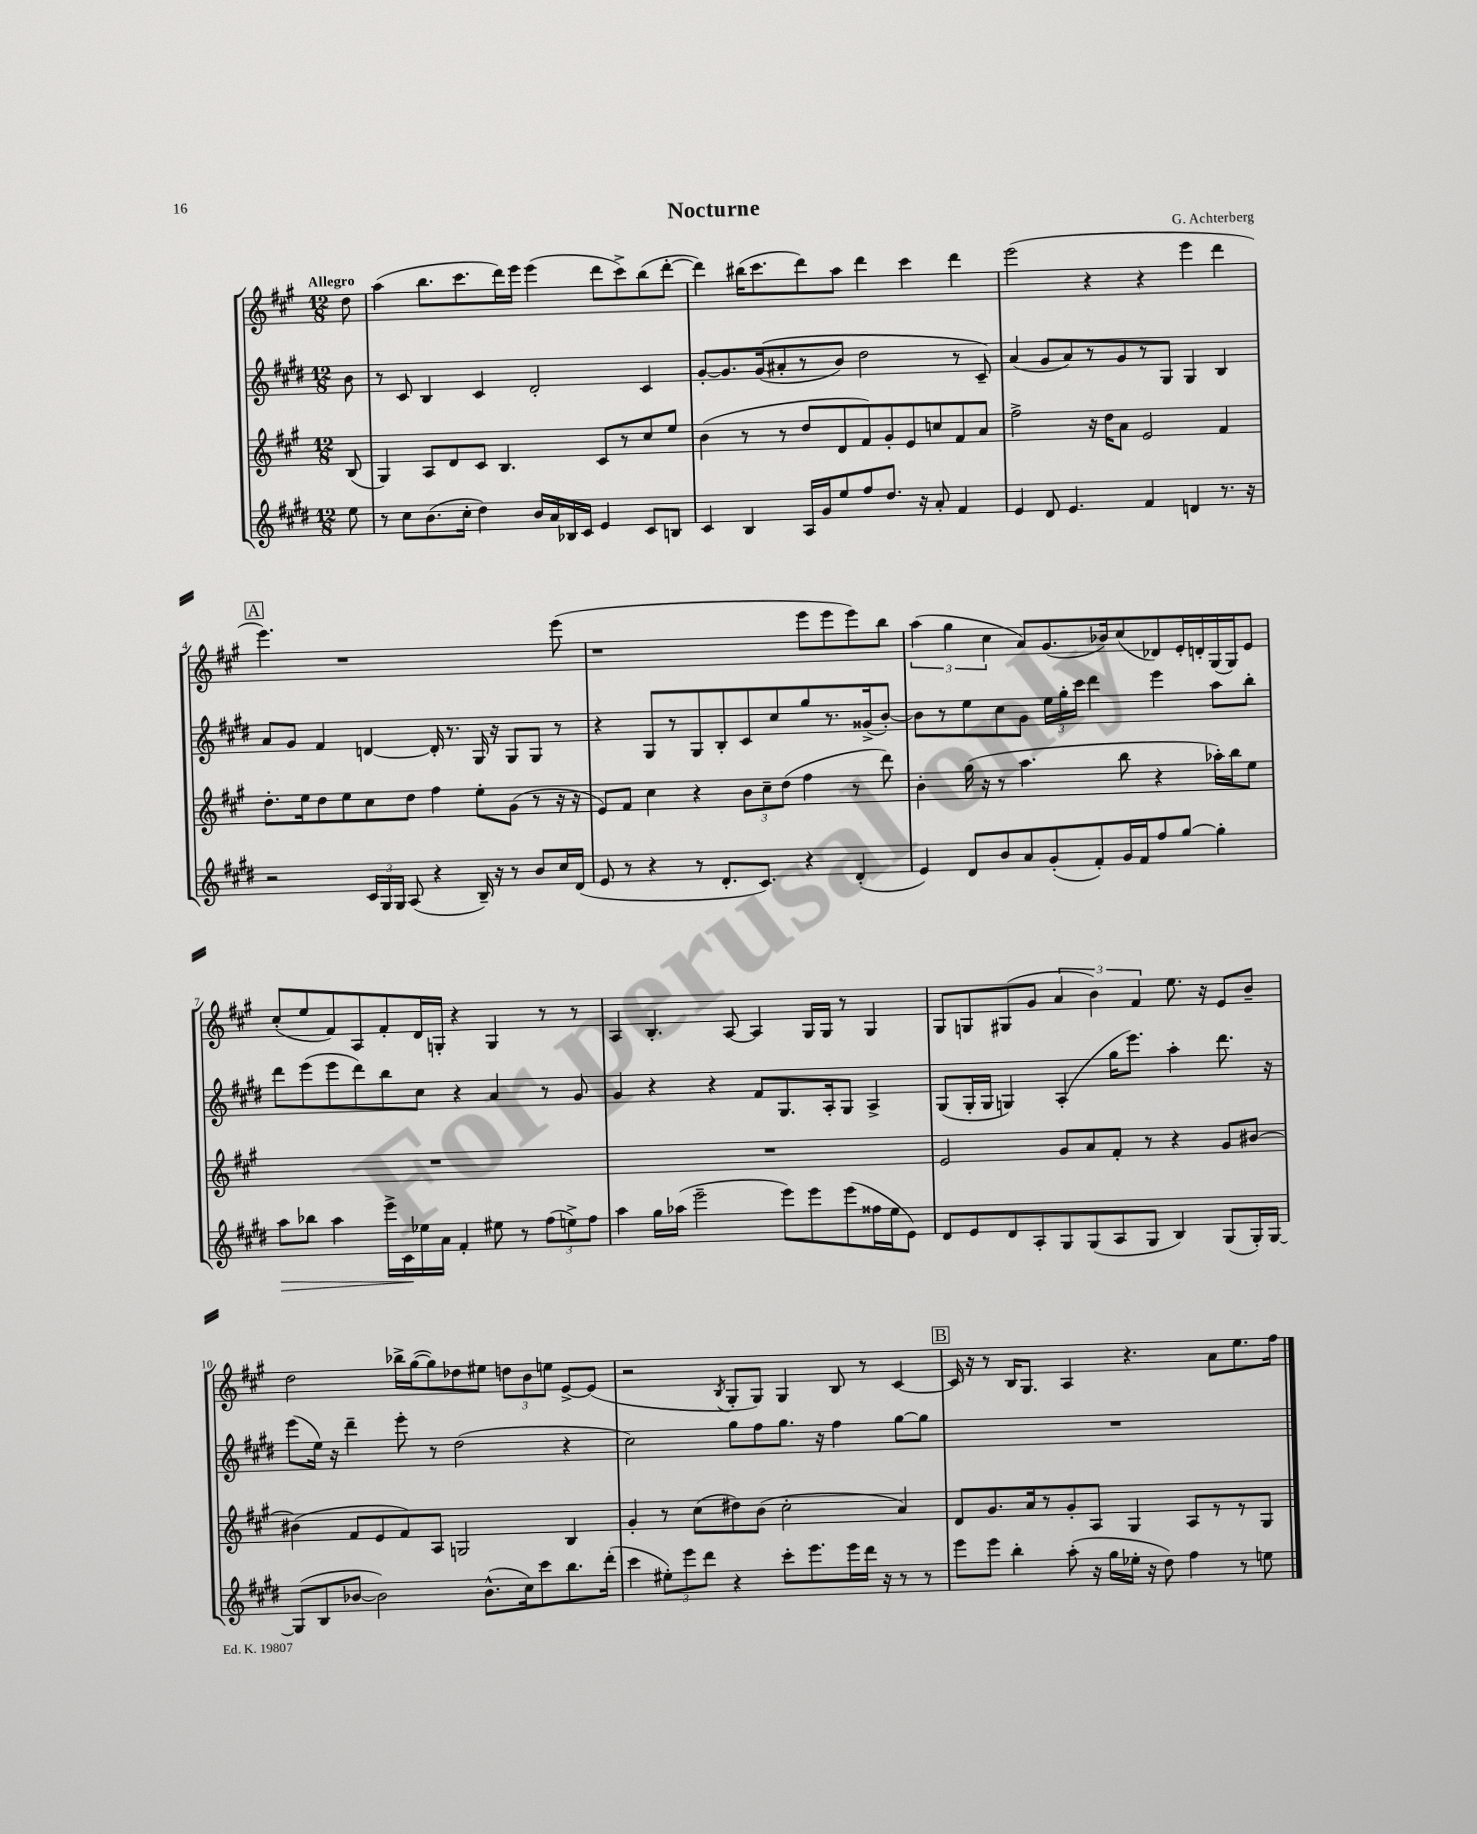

**kern	**kern	**kern	**kern
*staff4	*staff3	*staff2	*staff1
*clefG2	*clefG2	*clefG2	*clefG2
*k[f#c#g#d#]	*k[f#c#g#]	*k[f#c#g#d#]	*k[f#c#g#]
*M12/8	*M12/8	*M12/8	*M12/8
8ee	(8B	8b	8dd
=	=	=	=
8r	4G#)	8r	(4aa
8cc#	.	8c#	.
(8.b	8A	4B	8.bb
.	8d	.	.
16cc#'	.	.	8.ccc#
4dd#)	8c#	4c#	.
.	4.B	.	16ddd)
.	.	.	16eee
16b	.	2d#'	(4eee
16a	.	.	.
16B-	.	.	.
16c#	.	.	.
4e	8c#	.	8ddd
.	8r	.	8ccc#^)
8c#	8cc#	4c#	(8bb
8B	8ee	.	[8ddd'
=	=	=	=
4c#	(4b	[8g#'	4ddd])
.	.	8.g#]	.
4B	8r	.	(16bb#
.	.	&((16g#	8.ccc#
.	8r	8a#'	.
16A	8dd	8r	8ddd)
16g#	.	.	.
8ee	8d	8b)	8aa
8ff#	8f#)	2dd#	4ddd
8.dd#	8g#'	.	.
.	8e	.	4ccc#
16r	.	.	.
8a'	8cc	.	.
4f#	8f#	8r	4ddd
.	8a	8c#~&)	.
=	=	=	=
4e	2ff#^	(4a	(2eee
8d#	.	8g#	.
4.e	.	8a)	.
.	16r	8r	4r
.	16dd	.	.
.	8a	8g#	.
4f#	2e	8r	4r
.	.	8G#	.
4d	.	4G#	4eee
8.r	4f#	4B	4ddd
16r	.	.	.
=	=	=	=
2r	8.dd'	8a	4.eee)
.	.	8g#	.
.	16ee	.	.
.	8dd	4f#	.
.	8ee	.	1r
24c#	8cc#	[4d	.
24G#	.	.	.
24G#	.	.	.
(8A	8dd	.	.
4r	4ff#	16d']	.
.	.	8.r	.
16B~)	8ee'	16G#	.
16r	.	16r	.
8r	(8g#	8G#	.
8b	8r	8G#	.
16cc#	16r	8r	(8eee
(16d#	16r	.	.
=	=	=	=
8e	8e)	4r	1r
8r	8f#	.	.
4r	4cc#	8G#	.
.	.	8r	.
8r	4r	8G#	.
8.d#'	.	8B'	.
.	12b	8c#	.
8.c#)	.	.	.
.	12cc#~	.	.
.	.	8cc#	.
.	(12dd	.	.
4r	4ff#	8gg#	8eee
.	.	8.r	8eee
(4d#'	8r	.	8eee)
.	.	(16g##^	.
.	8ddd)	[8b')	8bb
=	=	=	=
4e)	4b'	8b]	(6aa
.	.	8r	.
.	.	.	6gg#
8d#	(16gg#	8ee	.
.	16r	.	.
.	.	.	6cc#
8b	8r	8cc#	.
8a	4.aa	8g#	8a)
(8g#'	.	24ee	(8.g#
.	.	24gg#'	.
.	.	24ccc#	.
8f#')	.	4ddd#	.
.	.	.	16b-)
16g#	8bb	.	(8cc#
16f#	.	.	.
8ff#	4r	4eee	8d-)
[8gg#	.	.	16e'
.	.	.	16d'
4gg#']	16aa-')	8aa	(16G#
.	16bb	.	16G#)
.	8ee	8bb'	8e
=	=	=	=
8aa	1.r	8ddd#	(8cc#'
8bb-	.	(8eee	8ee
4aa	.	8eee	8f#)
.	.	8ddd#)	8A
16eee^	.	8bb	8f#'
16c#	.	.	.
16ee-	.	8cc#	16d
16a	.	.	16G'
4f#'	.	4r	4r
8ee#	.	4a	4G
8r	.	.	.
(12ff#	.	8r	8r
12ee^)	.	.	.
.	.	8g#	8r
12ff#	.	.	.
=	=	=	=
4aa	1.r	4g#	4A
16gg#	.	4r	4.B'
(16aa-	.	.	.
2eee~	.	.	.
.	.	4r	.
.	.	.	[8A
.	.	8f#	4A]
8eee)	.	8.G#	.
8eee	.	.	16G#
.	.	16A'	16G#
(8eee	.	8G#	8r
16ff##	.	4A^	4G#
16ee	.	.	.
8e)	.	.	.
=	=	=	=
8d#	2e	(8G#	8G#
8e	.	16G#'	8G
.	.	16G#	.
8d#	.	4G)	(8G#
8A'	.	.	8g#
8G#	8g#	(4A'	6a
(8G#	8a	.	.
.	.	.	6b)
8A	8f#'	16gg#	.
.	.	8.eee)	.
.	.	.	6f#
8G#	8r	.	.
4B)	4r	4aa'	8.ee
.	.	.	16r
(8G#	8g#	8.ddd#	8e
16G#')	[8b#	.	8b~
[16G#	.	16r	.
=	=	=	=
(8G#]	(4b#]	(8eee	2dd
8B	.	16ee)	.
.	.	16r	.
[8b-	8f#	4ddd#~	.
2b-])	8e	.	.
.	8f#)	8eee'	16bb-^
.	.	.	([16gg#
.	8A	8r	8gg#])
.	2G	(2dd#	8dd-
(8.b-^^	.	.	8ee#
.	.	.	12dd
16cc#)	.	.	.
.	.	.	12b
8ccc#	.	.	.
.	.	.	12ee
8.bb	4B	4r	[8e^
.	.	.	(8e]
(16ddd#'	.	.	.
=	=	=	=
4ccc#	4g#'	2cc#)	2r
12ee#')	8r	.	.
12eee	.	.	.
.	(8cc#	.	.
12ddd#	.	.	.
.	.	.	8qB
4r	8dd#)	8gg#	8G#'
.	(8b	8ff#	8G#)
8ccc#'	2cc#'	8.gg#	4G#
8.eee	.	.	.
.	.	16r	.
.	.	4ff#	8B
16eee	.	.	.
16ddd#	.	.	8r
16r	.	.	.
8r	4a)	[8gg#	[4c#
8r	.	8gg#]	.
=	=	=	=
8eee	8d	1.r	16c#]
.	.	.	16r
8eee	8.g#	.	8r
4bb'	.	.	16B
.	16a	.	8.G#
.	8r	.	.
(8aa'	8g#'	.	4A
16r	8A	.	.
16gg#	.	.	.
16ee-'	4G#	.	4.r
16r	.	.	.
8dd#)	.	.	.
4ff#	8A	.	.
.	8r	.	8a
8r	8r	.	8.ee
8ee	8G#	.	.
.	.	.	16ff#
==	==	==	==
*-	*-	*-	*-
